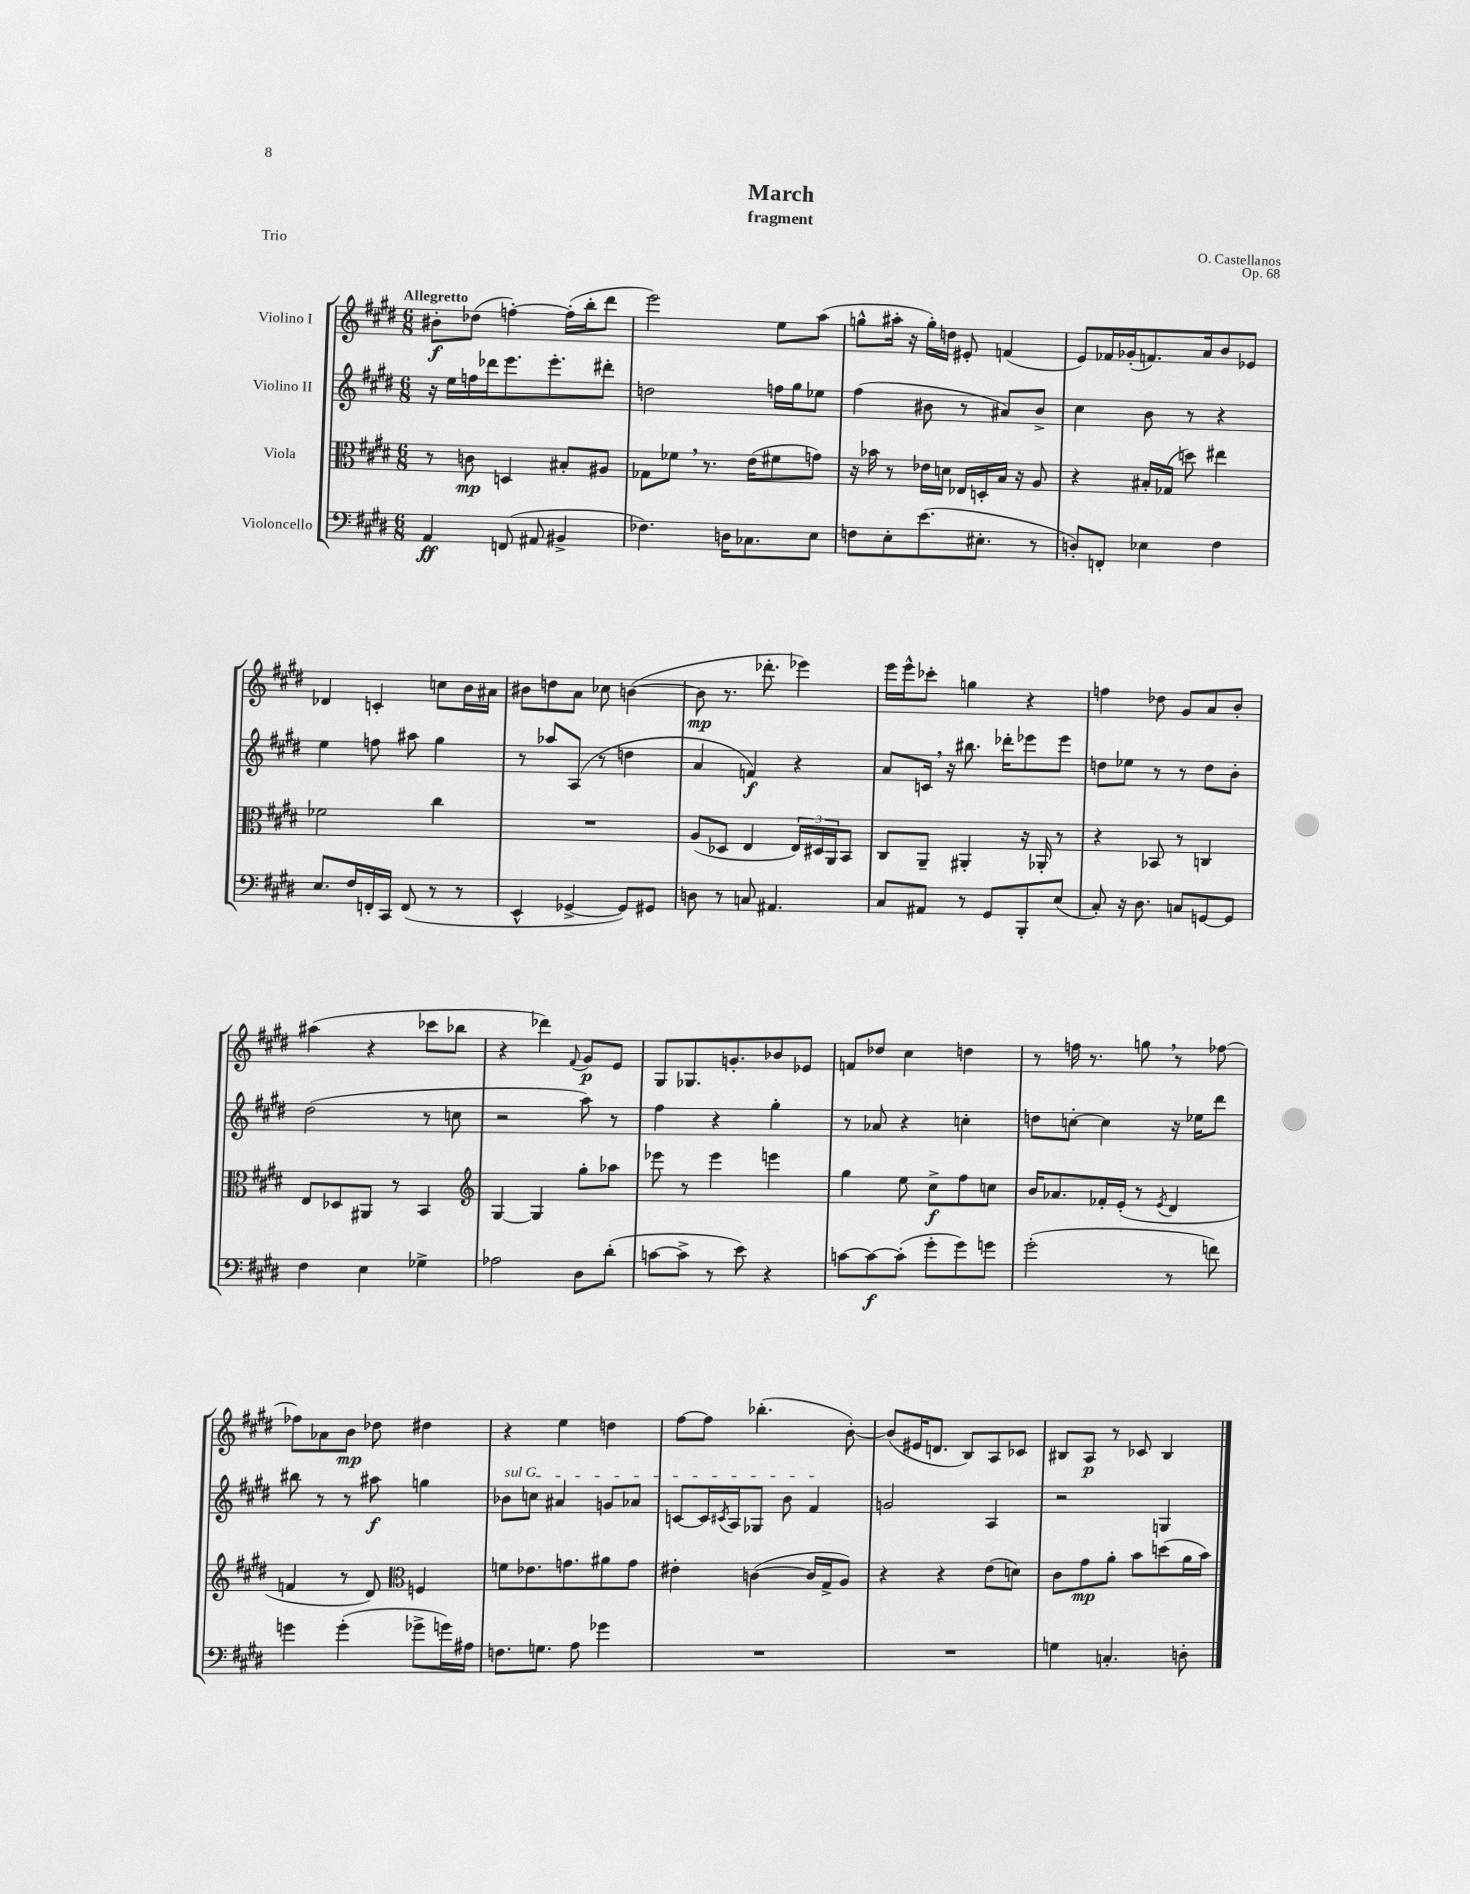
\header { title = "March" composer = "O. Castellanos" subtitle = "fragment" opus = "Op. 68" piece = "Trio" }
<<
\new StaffGroup <<
\new Staff = "s0" \with { instrumentName = "Violino I" } {
    \clef treble \key e \major \numericTimeSignature \time 6/8 \tempo "Allegretto"
    bis'8-.\f des''8( f''4~-.) f''16-.( b''16-. dis'''8 |
    e'''2) e''8 a''8( |
    g''8-^ ais''16-. r16 g''16-.) d''16 eis'8-. f'4( |
    e'8) fes'16 ges'16-.( f'8.) a'16 b'8 ees'8 |
    des'4 c'4-. c''8 b'16 ais'16 |
    bis'8 d''8 a'8 ces''8 b'4~( |
    b'8\mp r8. des'''8.-. ees'''4) |
    e'''16 e'''16-^ ces'''8-. g''4 r4 |
    f''4 des''8 gis'8 a'8 b'8-. |
    ais''4( r4 ces'''8 bes''8 |
    r4 des'''4) \appoggiatura { fis'8 } gis'8\p e'8 |
    gis8 ges8. g'8.-. bes'8 ees'8 |
    f'8 des''8 cis''4 d''4 |
    r8 f''16 r8. g''8 \breathe r8 fes''8~ |
    fes''8 aes'8 b'8\mp des''8 dis''4 |
    r4 e''4 d''4 |
    fis''8~ fis''8 bes''4.-.( b'8~-.) |
    b'8( eis'16 d'8. b8) a8 ces'8 |
    bis8 a8\p r8 ces'8 bis4 \bar "|." |
}
\new Staff = "s1" \with { instrumentName = "Violino II" } {
    \clef treble \key e \major \numericTimeSignature \time 6/8
    r16 e''16 f''16 des'''16 e'''8. e'''8.-. dis'''8-. |
    d''2 f''16 gis''16 ees''8 |
    fis''4( bis'8 r8 ais'8) bis'8-> |
    cis''4 b'8 r8 r4 |
    e''4 f''8 ais''8 gis''4 |
    r8 aes''8 a8( r8 d''4 |
    a'4 f'4\f) r4 |
    a'8 c'16 \breathe r16 bis''8. des'''16-. ees'''8 ees'''8 |
    d''8 ees''8 r8 r8 d''8 b'8-. |
    dis''2( r8 c''8 |
    r2 a''8) r8 |
    fis''4 r4 gis''4-. |
    r8 aes'8 r4 c''4-. |
    d''8 c''8~-. c''4 r16 ees''16 dis'''8 |
    bis''8 r8 r8 ais''8\f g''4 |
    \once \override TextSpanner.bound-details.left.text = \markup { \italic "sul G" } bes'8\startTextSpan c''8 ais'4 g'8 aes'8 |
    c'8~ c'16 \acciaccatura { cis'8 } a16 ges8 b'8 fis'4\stopTextSpan |
    g'2 a4 |
    r2 g4 \bar "|." |
}
\new Staff = "s2" \with { instrumentName = "Viola" } {
    \clef alto \key e \major \numericTimeSignature \time 6/8
    r8 c'8\mp d4 bis8-. ais8 |
    ges8 fes'8 \breathe r8. e'16( fis'8 g'8) |
    r16 bes'16 r8 ees'16 d'16 ees16 d16-. b16 r16 a8 |
    r4 bis16-. ges16( d''8) eis''4 |
    fes'2 cis''4 |
    R2. |
    a8( des8 e4 \tuplet 3/2 { e16) dis16 a,16 } b,8 |
    cis8 a,8-- ais,4-. r16 aes,16-. r8 |
    r4 bes,8 r8 c4 |
    e8 des8 ais,8 r8 b,4 |
    \clef treble gis4~ gis4 gis''8-. aes''8 |
    ees'''8 r8 ees'''4 e'''4 |
    gis''4 e''8 cis''8->\f fis''8 c''8 |
    b'16 aes'8. fes'16-. e'16-.( r8 \acciaccatura { e'8 } dis'4 |
    f'4 r8 dis'8) \clef alto f4 |
    f'8 ees'8. g'8. ais'8 g'8 |
    eis'4-. c'4~( c'16 gis16-> a8) |
    r4 r4 e'8( d'8) |
    cis'8 gis'8\mp a'8-. b'8 d''8( a'16 b'16) \bar "|." |
}
\new Staff = "s3" \with { instrumentName = "Violoncello" } {
    \clef bass \key e \major \numericTimeSignature \time 6/8
    a,4\ff f,8( ais,8 bis,4-> |
    fes4.) d16 ces8. e8 |
    f8 e8-. e'8.( eis8.-. r8 |
    d8-.) f,8-. ees4 fis4 |
    e8. fis16 f,16-. cis,16 f,8( r8 r8 |
    e,4-^ ges,4~-> ges,8) gis,8 |
    d8 r8 c8 ais,4. |
    cis8 ais,8 r8 gis,8 b,,8-. e8( |
    cis8-.) r16 dis8. c8 g,8~ g,8 |
    fis4 e4 ges4-> |
    aes2 dis8 dis'8-.( |
    c'8~ c'8-> r8 e'8) r4 |
    c'8~ c'8~\f c'8-.( gis'8-. gis'8) g'8 |
    gis'2-.( r8 f'8) |
    g'4 g'4-.( ges'8-> g'16) ais16 |
    f8. g8. a8 ges'4 |
    R2. |
    R2. |
    g4 c4.-. d8-. \bar "|." |
}
>>
>>
\layout { \context { \Score \remove "Bar_number_engraver" } }
